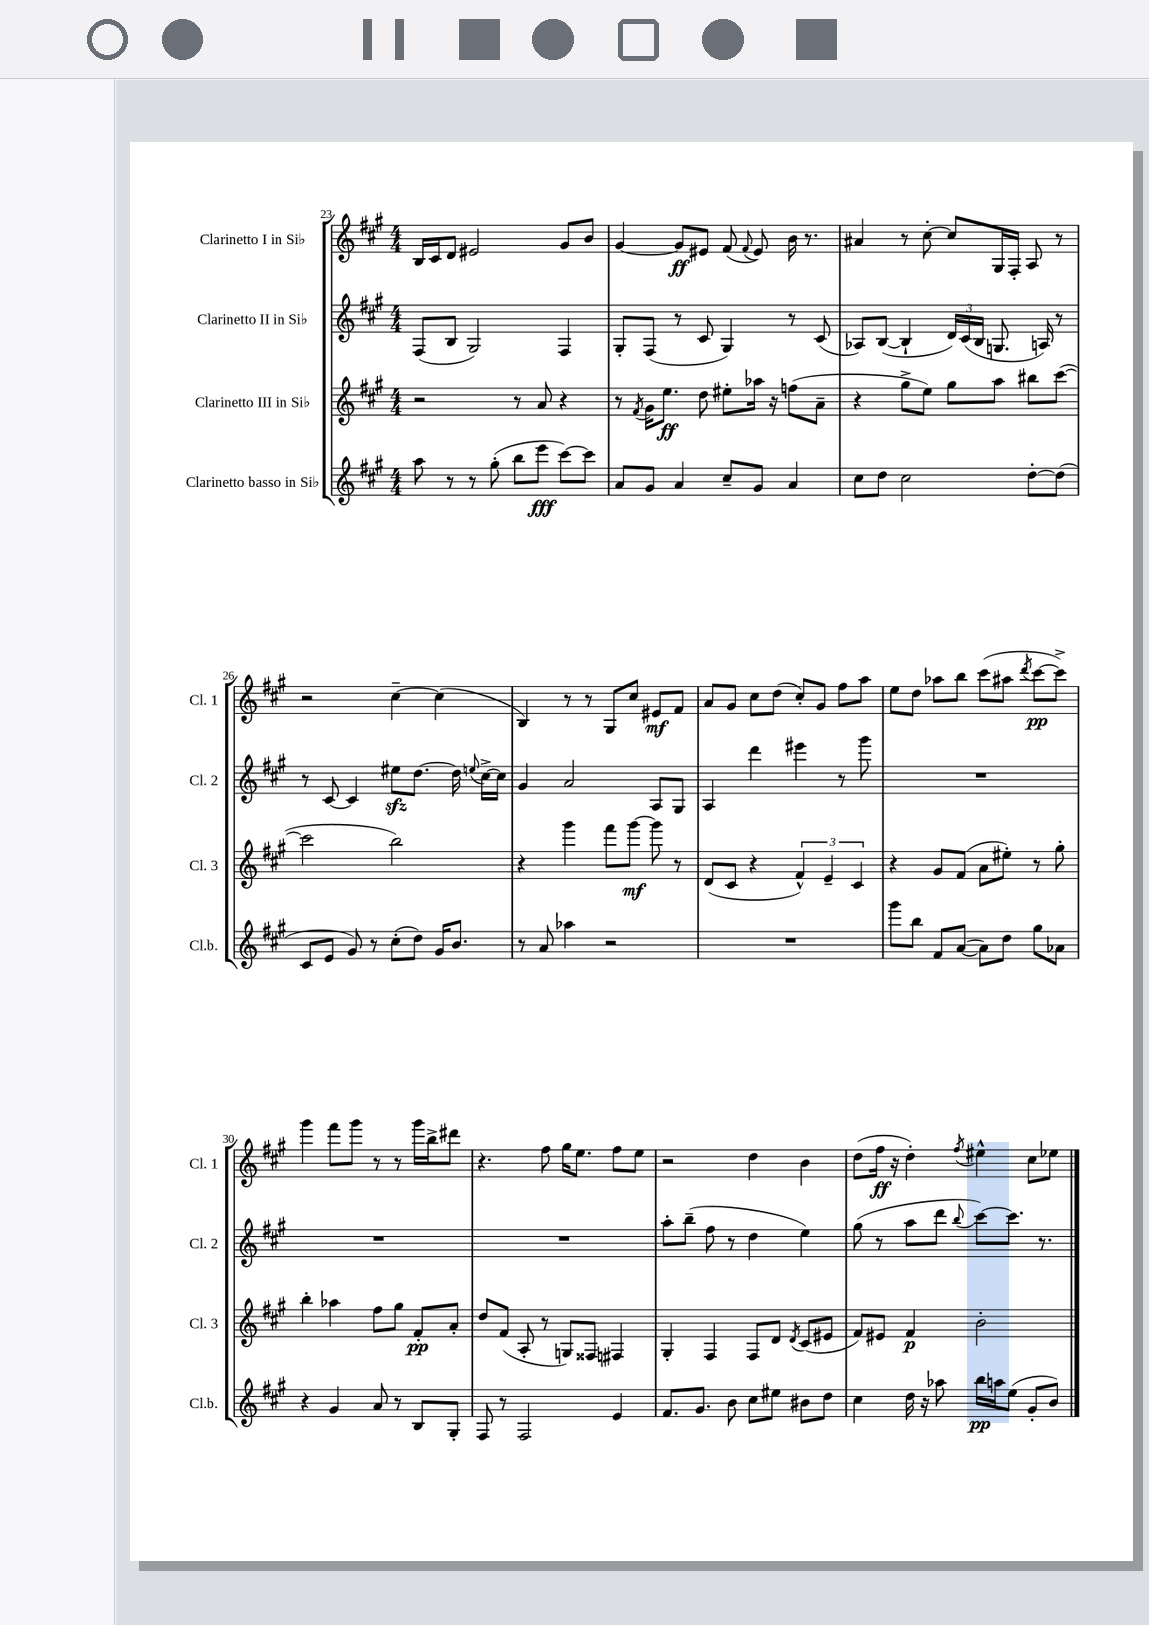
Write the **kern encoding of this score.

**kern	**kern	**kern	**kern
*staff4	*staff3	*staff2	*staff1
*clefG2	*clefG2	*clefG2	*clefG2
*k[f#c#g#]	*k[f#c#g#]	*k[f#c#g#]	*k[f#c#g#]
*M4/4	*M4/4	*M4/4	*M4/4
8aa	2r	(8F#	16B
.	.	.	16c#
8r	.	8B	8d
8r	.	2G#)	2e#
(8gg#'	.	.	.
8bb	8r	.	.
8eee	8a	.	.
[8ccc#)	4r	4F#	8g#
8ccc#]	.	.	8b
=	=	=	=
8a	8r	8G#'	[4g#
.	8qf#	.	.
8g#	16g#	(8F#	.
.	8.ee	.	.
4a	.	8r	8g#]
.	8dd	8c#	8e#
8cc#~	8ee#'	4G#)	(8f#
.	.	.	8qqf#
8g#	16aa-	.	8e#)
.	16r	.	.
4a	(8ff	8r	16b
.	.	.	8.r
.	8a~	(8c#	.
=	=	=	=
8cc#	4r	8A-)	4a#
8dd	.	([8B	.
2cc#	8gg#^	4B`]	8r
.	8ee)	.	[8cc#'
.	8gg#	24d)	8cc#]
.	.	(24c#	.
.	.	24B	.
.	8aa	8.G	16G#
.	.	.	16F#'
[8dd'	8bb#	.	8A
.	.	16A)	.
(8dd]	([8ccc#	8r	8r
=	=	=	=
8c#	2ccc#]	8r	2r
8e	.	[8c#	.
8g#)	.	4c#]	.
8r	.	.	.
(8cc#'	2bb)	8ee#	[4cc#~
8dd)	.	[8.dd	.
16g#	.	.	(4cc#]
8.b	.	16dd]	.
.	.	8qqee	.
.	.	[16cc#^	.
.	.	16cc#]	.
=	=	=	=
8r	4r	4g#	4B)
8a	.	.	.
4aa-	4ggg#	2a	8r
.	.	.	8r
2r	8fff#	.	8G#
.	[8ggg#	.	8cc#
.	8ggg#]	8A	8e#
.	8r	8G#	8f#
=	=	=	=
1r	(8d	4A	8a
.	8c#	.	8g#
.	4r	4ddd	8cc#
.	.	.	(8dd
.	6f#^^)	4eee#	8cc#')
.	.	.	8g#
.	6e~	.	.
.	.	8r	8ff#
.	6c#	.	.
.	.	8ggg#	8aa
=	=	=	=
8ggg#	4r	1r	8ee
8bb	.	.	8dd
8f#	8g#	.	8aa-
([8a	(8f#	.	8bb
8a])	8a	.	(8ccc#
8dd	8ee#')	.	8aa#
.	.	.	8qddd
8gg#	8r	.	[8ccc#
8a-	8gg#'	.	8ccc#^])
=	=	=	=
4r	4bb'	1r	4ggg#
4g#	4aa-	.	8fff#
.	.	.	8ggg#
8a	8ff#	.	8r
8r	8gg#	.	8r
8B	8f#'	.	16ggg#
.	.	.	16bb^
8G#'	8a'	.	8ddd#
=	=	=	=
8F#	8dd	1r	4.r
8r	(8f#	.	.
2F#	8A'	.	.
.	8r	.	8ff#
.	8G)	.	16gg#
.	.	.	8.ee
.	8F##	.	.
4e	4F#	.	8ff#
.	.	.	8ee
=	=	=	=
8.f#	4G#'	8aa'	2r
.	.	(8bb~	.
8.g#	.	.	.
.	4F#	8ff#	.
8b	.	8r	.
8cc#	8F#	4dd	4dd
8ee#	8d	.	.
.	8qd	.	.
8b#	(8c#	4ee)	4b
8dd	8e#	.	.
=	=	=	=
4cc#	8f#)	(8gg#	(8dd
.	8e#	8r	16ff#
.	.	.	16r
16dd	4f#	8aa	4dd')
16r	.	.	.
8aa-	.	8ddd	.
.	.	8qqbb	8qff#
16bb	2b'	[8ccc#)	4ee#^^
16aa	.	.	.
(8ee	.	8.ccc#]	.
8g#'	.	.	8cc#
.	.	8.r	.
8b)	.	.	8ee-
==	==	==	==
*-	*-	*-	*-
